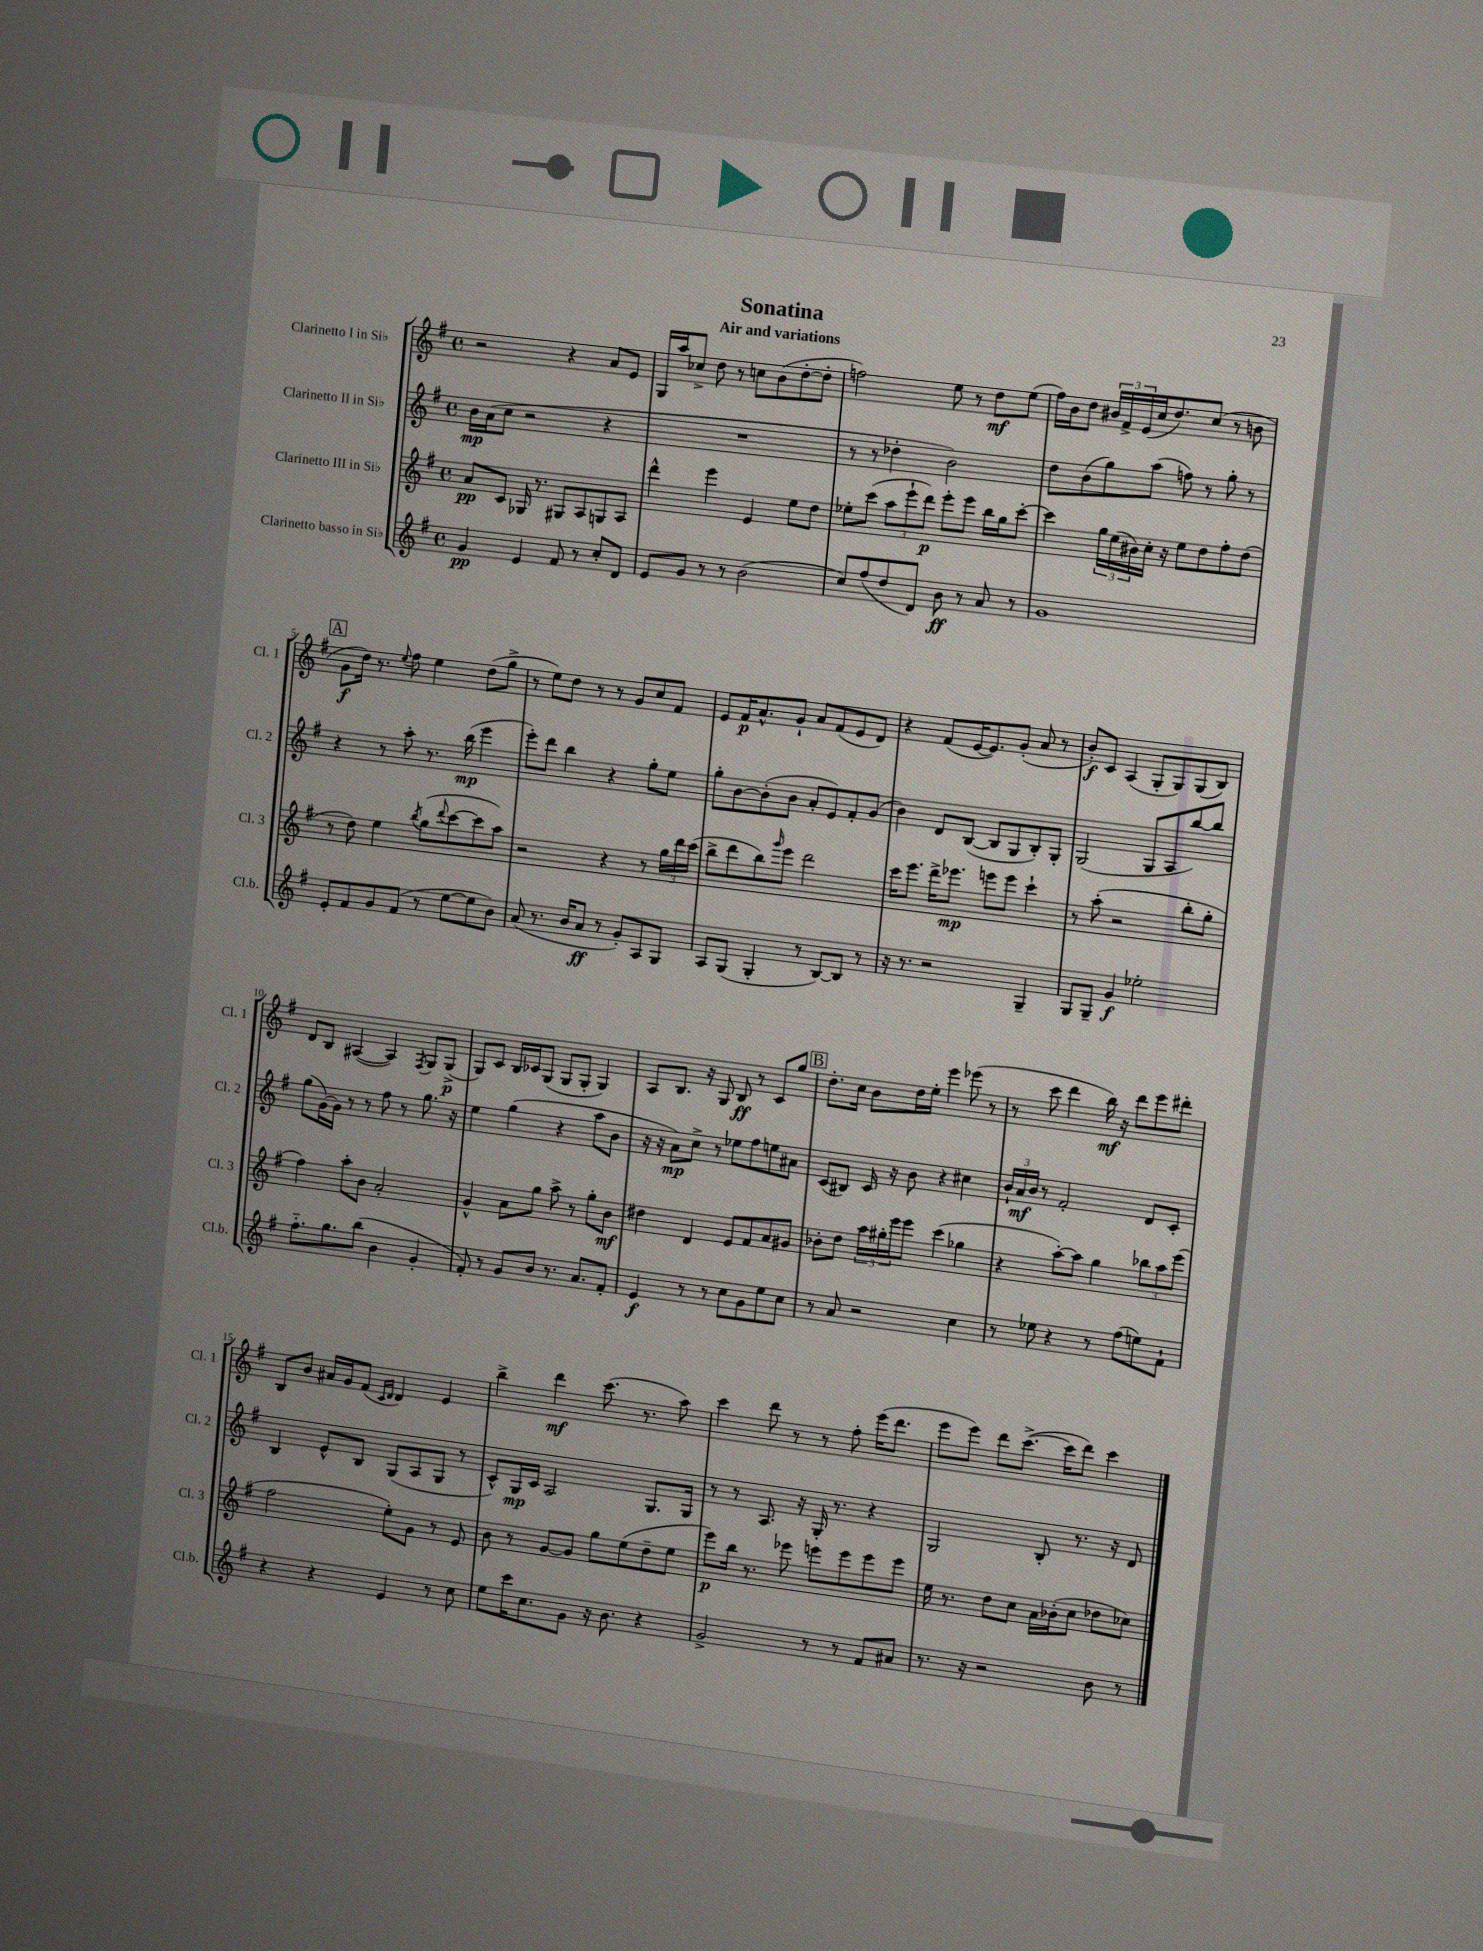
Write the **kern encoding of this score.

**kern	**dynam	**kern	**dynam	**kern	**dynam	**kern	**dynam
*part4	*part4	*part3	*part3	*part2	*part2	*part1	*part1
*staff4	*staff4	*staff3	*staff3	*staff2	*staff2	*staff1	*staff1
*I"Clarinetto basso in Si♭	*	*I"Clarinetto III in Si♭	*	*I"Clarinetto II in Si♭	*	*I"Clarinetto I in Si♭	*
*I'Cl.b.	*	*I'Cl. 3	*	*I'Cl. 2	*	*I'Cl. 1	*
*clefG2	*	*clefG2	*	*clefG2	*	*clefG2	*
*k[f#]	*	*k[f#]	*	*k[f#]	*	*k[f#]	*
*M4/4	*	*M4/4	*	*M4/4	*	*M4/4	*
*met(c)	*	*met(c)	*	*met(c)	*	*met(c)	*
=1	=1	=1	=1	=1	=1	=1	=1
4g/	pp	8a/L	pp	16b\LL	mp	2r	.
.	.	.	.	(16a\J	.	.	.
.	.	8c/J	.	8cc\J	.	.	.
4e/	.	16G-X/	.	2r	.	.	.
.	.	8.r	.	.	.	.	.
8f#/	.	8G#X/L	.	.	.	4r	.
8r	.	8A/	.	.	.	.	.
8cc'/L	.	8Gn/	.	4r	.	8a/L	.
8d/J	.	8A/J	.	.	.	8e/J	.
=2	=2	=2	=2	=2	=2	=2	=2
8e/L	.	4ddd^^\	.	1r	.	16G/LL	.
.	.	.	.	.	.	16aa/J	.
8g/J	.	.	.	.	.	8cc-X^/J	.
8r	.	4eee\	.	.	.	8dd\	.
8r	.	.	.	.	.	8r	.
(2b\	.	4e/	.	.	.	8ccn\L	.
.	.	.	.	.	.	(8b\	.
.	.	8ee\L	.	.	.	[8dd'\	.
.	.	8dd\J	.	.	.	8dd'\J]	.
=3	=3	=3	=3	=3	=3	=3	=3
8cc/L)	.	8ee-X'\L	.	8r	.	2ffn\)	.
(8ff#/	.	(8ccc\J	.	8r	.	.	.
8dd/	.	12aa\L	.	4dd-X'\	.	.	.
.	.	12eee`\	.	.	.	.	.
8d/J)	.	.	.	.	.	.	.
.	.	12ddd\J)	p	.	.	.	.
8b\	ff	8eee'\L	.	2b\)	.	8ee\	.
8r	.	8eee\J	.	.	.	8r	.
8a/	.	16bb\LL	.	.	.	8dd\L	mf
.	.	16gg\J	.	.	.	.	.
8r	.	[8ccc'\J	.	.	.	(8ee\J	.
=4	=4	=4	=4	=4	=4	=4	=4
1g	.	4ccc\]	.	8dd\L	.	16ff#\LL)	.
.	.	.	.	.	.	16b\J	.
.	.	.	.	(8b\	.	8dd\J	.
.	.	24gg\LL	.	8gg\)	.	24b#X/LL	.
.	.	(24ee\	.	.	.	24f#^/	.
.	.	24b#X\)	.	.	.	(24e/	.
.	.	16cc'\JJ	.	(8aa\J	.	16cc/J	.
.	.	16r	.	.	.	8.dd/)	.
.	.	8ee\L	.	8ffn\)	.	.	.
.	.	8dd\	.	8r	.	(8cc/J	.
.	.	8ff#'\	.	8gg'\	.	8r	.
.	.	(8dd\J	.	8r	.	8bn\	.
!!LO:LB:g=z
!!LO:REH:place=s1:t=A
=5	=5	=5	=5	=5	=5	=5	=5
8e'/L	.	8r	.	4r	.	8g\L	f
8f#/	.	8dd\)	.	.	.	16dd\Jk)	.
.	.	.	.	.	.	8.r	.
8g/	.	4ee\	.	8r	.	.	.
.	.	.	.	.	.	8qqee/	.
(8f#/J	.	.	.	8aa'\	.	8ff#\	.
.	.	8qbb/	.	.	.	.	.
8r	.	(8gg\L	.	8.r	.	4ee\	.
.	.	8qqddd/	.	.	.	.	.
[8ee\L	.	[8ccc\	.	.	.	.	.
.	.	.	.	(16bb\	mp	.	.
8ee\]	.	8ccc\]	.	4eee\	.	(8dd\L	.
8b\J)	.	8aa\J)	.	.	.	8gg^\J	.
=6	=6	=6	=6	=6	=6	=6	=6
(8a/	.	2r	.	8eee'\L)	.	8r	.
8.r	.	.	.	8ddd\J	.	8ee\L)	.
.	.	.	.	4bb\	.	8dd\J	.
16b/KL	.	.	.	.	.	.	.
8a/J	ff	.	.	.	.	8r	.
8r	.	4r	.	4r	.	8r	.
8g'/L)	.	.	.	.	.	8g/L	.
8A/	.	8r	.	8gg'\L	.	8cc/	.
8G/J	.	24gg\LL	.	8ee\J	.	8f#/J	.
.	.	24ddd\	.	.	.	.	.
.	.	(24ccc\JJ	.	.	.	.	.
=7	=7	=7	=7	=7	=7	=7	=7
8A/L	.	8bb^\L	.	8gg'\L	.	8e/L	.
(8G/J	.	8ddd\	.	[8b\	.	16f#/K	p
.	.	.	.	.	.	8.a^^/	.
4G'/	.	8bb\)	.	(8b'\]	.	.	.
.	.	16qqggg/	.	.	.	.	.
.	.	8eee\J	.	8b\J	.	8g`/J	.
8r	.	2ddd\	.	8a'/L	.	8a/L	.
[8B/L)	.	.	.	8e/)	.	(8f#/	.
8B/J]	.	.	.	8f#'/	.	8e/	.
8r	.	.	.	(8g/J	.	8d/J)	.
=8	=8	=8	=8	=8	=8	=8	=8
16r	.	16ccc\KL	.	4b\)	.	4r	.
8.r	.	8.eee\J	.	.	.	.	.
2r	.	16ddd^\KL	.	8d/L	.	(8f#/L	.
.	.	8.eee-X\J	mp	.	.	.	.
.	.	.	.	([8B/J	.	[16e/K	.
.	.	.	.	.	.	8.e/])	.
.	.	8eeen\L	.	8B/L]	.	.	.
.	.	8eee\J	.	8G/	.	(8g'/J	.
4G~/	.	4ccc`\	.	8B'/)	.	8a/	.
.	.	.	.	8G'/J	.	8r	.
=9	=9	=9	=9	=9	=9	=9	=9
8G/L	.	8r	.	(2G/	.	8b'/L)	f
8G~/J	.	(8aa'\	.	.	.	8c/J	.
4g/	f	2r	.	.	.	(4A/	.
2ee-X'\	.	.	.	8G/L	.	8G'/L	.
.	.	.	.	8A/	.	8G/)	.
.	.	8bb'\L	.	[8bb/)	.	(8G/	.
.	.	8gg'\J	.	8bb/J]	.	8B/J)	.
!!LO:LB:g=z
=10	=10	=10	=10	=10	=10	=10	=10
8.ff#\L	.	4ff#\)	.	(8gg\L	.	8d/L	.
.	.	.	.	[16g\L)	.	8B/J	.
8.gg\	.	.	.	16g\JJ]	.	.	.
.	.	8aa'\L	.	8r	.	([4A#X/	.
(8bb\J	.	8b\J	.	8r	.	.	.
4b\	.	2a'/	.	8ff#\	.	4A#/])	.
.	.	.	.	8r	.	.	.
.	.	.	.	.	.	8qF#/	.
4g'/	.	.	.	8.gg\	.	8G/L	.
.	.	.	.	.	.	(8G^/J	p
.	.	.	.	16r	.	.	.
=11	=11	=11	=11	=11	=11	=11	=11
8f#'/)	.	4g^^/	.	4ee\	.	8G/L)	.
8r	.	.	.	.	.	8c/J	.
8g/L	.	8a\L	.	(4gg\	.	16B/LL	.
.	.	.	.	.	.	16c-X/J	.
8b/J	.	8gg\J	.	.	.	(8G/J	.
8.r	.	8aa^\	.	4r	.	8G/L	.
.	.	8r	.	.	.	8G'/J	.
8.a/L	.	.	.	.	.	.	.
.	.	8gg'\L	.	8aa\L	.	4G/)	.
8f#'/J	.	8b\J	mf	8b\J	.	.	.
=12	=12	=12	=12	=12	=12	=12	=12
4e/	f	4dd#X\	.	16r	.	8A/L	.
.	.	.	.	16r	.	.	.
.	.	.	.	8a\L)	mp	8.B/J	.
8r	.	4d/	.	8cc^\J	.	.	.
.	.	.	.	.	.	16r	.
8r	.	.	.	8r	.	8G/	.
8cc\L	.	8e/L	.	8ee-X\L	.	8B/	ff
8g\	.	8f#/	.	8ff#\	.	8r	.
8ee\	.	8a/	.	8een\	.	8c/L	.
8cc\J	.	8g#X/J	.	8a#X\J	.	8gg/J	.
!!LO:REH:place=s1:t=B
=13	=13	=13	=13	=13	=13	=13	=13
8r	.	8b-X'\L	.	(8c/L	.	8.dd'\L	.
8a/	.	8dd\J	.	8B#X/J)	.	.	.
.	.	.	.	.	.	16cc\Jk	.
2r	.	24aa\LL	.	16c/	.	8b\L	.
.	.	24gg#X'\	.	.	.	.	.
.	.	.	.	16r	.	.	.
.	.	24eee\J	.	.	.	.	.
.	.	8eee\J	.	8b\	.	16dd\L	.
.	.	.	.	.	.	16ee'\JJ	.
.	.	(4ccc\	.	4r	.	4eee\	.
4cc\	.	4gg-X\	.	4cc#X\	.	(8eee-X\	.
.	.	.	.	.	.	8r	.
=14	=14	=14	=14	=14	=14	=14	=14
8r	.	4r	.	24b`/LL	.	8r	.
.	.	.	.	24a/	mf	.	.
.	.	.	.	24b/JJ	.	.	.
8ee-X\	.	.	.	8r	.	8ccc\	.
4r	.	[8aa'\L)	.	2f#'/	.	4ddd\	.
.	.	8aa\J]	.	.	.	.	.
8r	.	4gg\	.	.	.	16bb\)	mf
.	.	.	.	.	.	16r	.
(8ff#\L	.	.	.	.	.	8ddd\L	.
8een\)	.	12bb-X\L	.	8d/L	.	8eee\	.
.	.	12aa\	.	.	.	.	.
8f#`\J	.	.	.	8c'/J	.	8ddd#X'\J	.
.	.	(12eee\J	.	.	.	.	.
!!LO:LB:g=z
=15	=15	=15	=15	=15	=15	=15	=15
4r	.	2ff#\	.	4B/	.	8B/L	.
.	.	.	.	.	.	8b/J	.
4r	.	.	.	8e^^/L	.	16a#X/LL	.
.	.	.	.	.	.	16g/J	.
.	.	.	.	8B/J	.	(8f#/J	.
.	.	.	.	.	.	16qqc/LL	.
.	.	.	.	.	.	16qqd/JJ	.
4e/	.	8ee'\L)	.	(8G/L	.	4d/)	.
.	.	8g\J	.	8A/	.	.	.
8r	.	8r	.	8G/J	.	4e/	.
8cc\	.	8e/	.	8r	.	.	.
=16	=16	=16	=16	=16	=16	=16	=16
8ee\L	.	8b\	.	8c^^/L)	.	4bb^\	.
16ccc\K	.	8r	.	16G/L	mp	.	.
8.cc\	.	.	.	16c/JJ	.	.	.
.	.	[8g/L	.	2A/	.	4ddd\	mf
8g\J	.	8g/J]	.	.	.	.	.
16r	.	8gg\L	.	.	.	(8.ccc\	.
8.b\	.	.	.	.	.	.	.
.	.	(8ee\	.	.	.	.	.
.	.	.	.	.	.	8.r	.
4r	.	8dd~\	.	8.G/L	.	.	.
.	.	8ee\J	.	.	.	8aa\)	.
.	.	.	.	16G/Jk	.	.	.
=17	=17	=17	=17	=17	=17	=17	=17
2g^/	.	8eee\L)	p	8r	.	4ccc\	.
.	.	16bb\Jk	.	8r	.	.	.
.	.	8.r	.	.	.	.	.
.	.	.	.	8.A/	.	8ddd\	.
.	.	8eee-X\	.	.	.	8r	.
.	.	.	.	16r	.	.	.
8r	.	8eeen\L	.	16G'/	.	8r	.
.	.	.	.	8.r	.	.	.
8r	.	8eee\	.	.	.	8ff#'\	.
8f#/L	.	8eee\	.	4r	.	(16eee\KL	.
.	.	.	.	.	.	8.ddd\J	.
8a#X/J	.	8eee\J	.	.	.	.	.
=18	=18	=18	=18	=18	=18	=18	=18
8.r	.	16ee\	.	2G/	.	8eee\L	.
.	.	8.r	.	.	.	.	.
.	.	.	.	.	.	8eee\J)	.
16r	.	.	.	.	.	.	.
2r	.	8dd\L	.	.	.	8ddd\L	.
.	.	8cc\J	.	.	.	([8.ccc^\J	.
.	.	16a\LL	.	8B'/	.	.	.
.	.	(16b-X'\J	.	.	.	16ccc\KL]	.
.	.	8cc\J	.	8.r	.	8ddd\J)	.
8b\	.	8dd-X\L	.	.	.	4ccc\	.
.	.	.	.	16r	.	.	.
8r	.	8cc-X\J)	.	8d/	.	.	.
==	==	==	==	==	==	==	==
*-	*-	*-	*-	*-	*-	*-	*-
